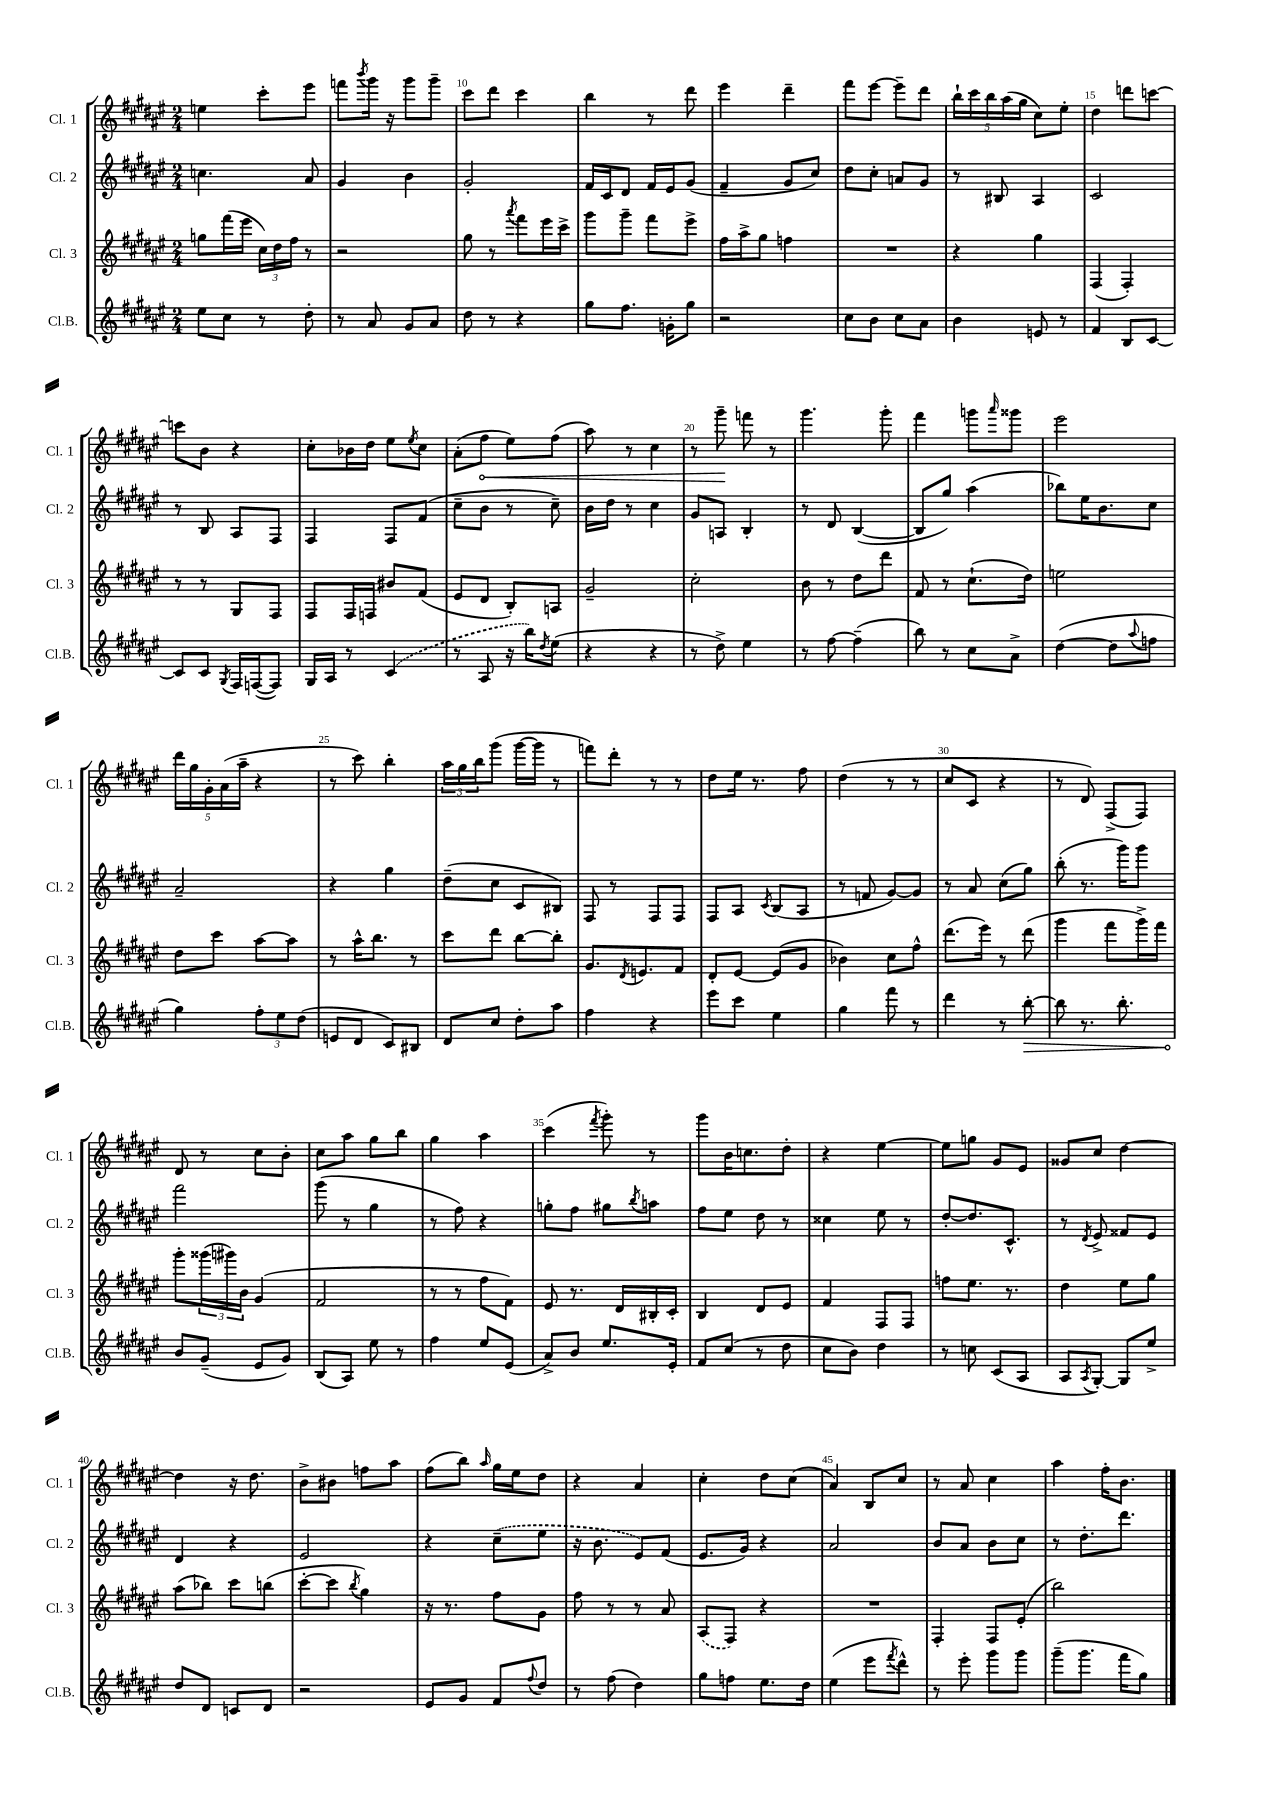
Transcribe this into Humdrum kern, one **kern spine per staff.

**kern	**dynam	**kern	**kern	**kern	**dynam
*part4	*part4	*part3	*part2	*part1	*part1
*staff4	*staff4	*staff3	*staff2	*staff1	*staff1
*I"Cl.B.	*	*I"Cl. 3	*I"Cl. 2	*I"Cl. 1	*
*I'Cl.B.	*	*I'Cl. 3	*I'Cl. 2	*I'Cl. 1	*
*clefG2	*	*clefG2	*clefG2	*clefG2	*
*k[f#c#g#d#a#e#]	*	*k[f#c#g#d#a#e#]	*k[f#c#g#d#a#e#]	*k[f#c#g#d#a#e#]	*
*M2/4	*	*M2/4	*M2/4	*M2/4	*
=8	=8	=8	=8	=8	=8
8ee#\L	.	8ggn\L	4.ccn\	4een\	.
8cc#\J	.	(16fff#\L	.	.	.
.	.	16eee#\JJ	.	.	.
8r	.	24cc#\LL)	.	8ccc#'\L	.
.	.	24dd#\	.	.	.
.	.	24ff#\JJ	.	.	.
8dd#'\	.	8r	8a#/	8eee#\J	.
=9	=9	=9	=9	=9	=9
8r	.	2r	4g#/	8fffn\L	.
.	.	.	.	8qbbb/	.
8a#/	.	.	.	16ggg#\Jk	.
.	.	.	.	16r	.
8g#/L	.	.	4b\	8ggg#\L	.
8a#/J	.	.	.	8ggg#~\J	.
=10	=10	=10	=10	=10	=10
8dd#\	.	8gg#\	2g#'/	8ccc#\L	.
8r	.	8r	.	8ddd#\J	.
.	.	8qaaa#/	.	.	.
4r	.	8fff#\L	.	4ccc#\	.
.	.	16eee#\L	.	.	.
.	.	16ccc#^\JJ	.	.	.
=11	=11	=11	=11	=11	=11
8gg#\L	.	8ggg#\L	16f#/LL	4bb\	.
.	.	.	16c#/J	.	.
8.ff#\J	.	8ggg#~\J	8d#/J	.	.
.	.	8fff#\L	16f#/LL	8r	.
16gn'\KL	.	.	16e#/J	.	.
8gg#\J	.	8eee#^\J	(8g#/J	8ddd#\	.
=12	=12	=12	=12	=12	=12
2r	.	16ff#\LL	4f#~/	4eee#\	.
.	.	16aa#^\J	.	.	.
.	.	8gg#\J	.	.	.
.	.	4ffn\	8g#/L	4ddd#~\	.
.	.	.	8cc#/J)	.	.
=13	=13	=13	=13	=13	=13
8cc#\L	.	2r	8dd#\L	8fff#\L	.
8b\J	.	.	8cc#'\J	[8eee#\J	.
8cc#\L	.	.	8an/L	8eee#~\L]	.
8a#\J	.	.	8g#/J	8ddd#\J	.
=14	=14	=14	=14	=14	=14
4b\	.	4r	8r	20bb`\LL	.
.	.	.	.	20ccc#\	.
.	.	.	.	20bb\	.
.	.	.	8B#X/	.	.
.	.	.	.	(20aa#\	.
.	.	.	.	20gg#\JJ	.
8en/	.	4gg#\	4A#/	8cc#\L)	.
8r	.	.	.	8ee#'\J	.
=15	=15	=15	=15	=15	=15
4f#/	.	(4F#/	2c#/	4dd#\	.
8B/L	.	4F#'/)	.	8dddn\L	.
[8c#/J	.	.	.	[8cccn\J	.
!!LO:LB:g=z
=16	=16	=16	=16	=16	=16
8c#/L]	.	8r	8r	8cccn\L]	.
8c#/J	.	8r	8B/	8b\J	.
8qG#/	.	.	.	.	.
16F#/LL	.	8G#/L	8A#/L	4r	.
([16Fn/J	.	.	.	.	.
8F/J])	.	8F#/J	8F#/J	.	.
=17	=17	=17	=17	=17	=17
16G#/LL	.	8F#/L	4F#/	8cc#'\L	.
16A#/JJ	.	.	.	.	.
8r	.	16F#/L	.	16b-X\L	.
.	.	16Fn/JJ	.	16dd#\JJ	.
(4c#/	.	8b#X/L	8F#/L	8ee#\L	.
.	.	.	.	8qee#/	.
.	.	(8f#/J	(8f#/J	8cc#\J	.
=18	=18	=18	=18	=18	=18
8r	.	8e#/L	8cc#~\L	(8a#'\L	.
!	!	!	!	!	!LO:HP:b
8A#/	.	8d#/J	8b\J	8ff#\J	<
16r	.	8B'/L)	8r	8ee#\L)	.
16bb\KL)	.	.	.	.	.
8qdd#/	.	.	.	.	.
(8ee#\J	.	8An/J	8cc#~\)	(8ff#\J	.
=19	=19	=19	=19	=19	=19
4r	.	2g#~/	16b\LL	8aa#\)	.
.	.	.	16dd#\JJ	.	.
.	.	.	8r	8r	.
4r	.	.	4cc#\	4cc#\	.
=20	=20	=20	=20	=20	=20
8r	.	2cc#'\	8g#/L	8r	.
8dd#^\)	.	.	8An/J	8ggg#~\	.
4ee#\	.	.	4B'/	8fffn\	[
.	.	.	.	8r	.
=21	=21	=21	=21	=21	=21
8r	.	8b\	8r	4.ggg#\	.
[8ff#\	.	8r	8d#/	.	.
(4ff#~\]	.	8dd#\L	([4B/	.	.
.	.	8ddd#\J	.	8ggg#'\	.
=22	=22	=22	=22	=22	=22
8bb\)	.	8f#/	8B/L]	4fff#\	.
8r	.	8r	8gg#/J)	.	.
8cc#\L	.	(8.cc#`\L	(4aa#\	8gggn\L	.
.	.	.	.	16qqaaa#/	.
8a#^\J	.	.	.	8ggg##X\J	.
.	.	16dd#\Jk)	.	.	.
=23	=23	=23	=23	=23	=23
([4dd#\	.	2een\	8bb-X\L)	2eee#\	.
.	.	.	16ee#\K	.	.
.	.	.	8.b\	.	.
8dd#\L]	.	.	.	.	.
8qqaa#/	.	.	.	.	.
8ffn\J	.	.	8cc#\J	.	.
!!LO:LB:g=z
=24	=24	=24	=24	=24	=24
4gg#\)	.	8dd#\L	2a#~/	20ddd#\LL	.
.	.	.	.	20gg#\	.
.	.	.	.	20g#'\	.
.	.	8ccc#\J	.	.	.
.	.	.	.	(20a#\	.
.	.	.	.	20aa#~\JJ	.
12ff#'\L	.	[8aa#\L	.	4r	.
12ee#\	.	.	.	.	.
.	.	8aa#\J]	.	.	.
(12dd#\J	.	.	.	.	.
=25	=25	=25	=25	=25	=25
8en/L	.	8r	4r	8r	.
8d#/J	.	16aa#^^\KL	.	8ccc#\)	.
.	.	8.bb\J	.	.	.
8c#/L)	.	.	4gg#\	4bb'\	.
8B#X/J	.	8r	.	.	.
=26	=26	=26	=26	=26	=26
8d#/L	.	8ccc#\L	(8dd#~\L	24aa#\LL	.
.	.	.	.	24gg#\	.
.	.	.	.	24bb\J	.
8cc#/J	.	8ddd#\J	8cc#\J	(8ggg#\J	.
8dd#'\L	.	[8bb\L	8c#/L	[16ggg#\LL	.
.	.	.	.	16ggg#\JJ]	.
8aa#\J	.	8bb'\J]	8B#X/J)	8r	.
=27	=27	=27	=27	=27	=27
4ff#\	.	8.g#/L	8F#/	8fffn\L)	.
.	.	.	8r	8ddd#'\J	.
.	.	8qd#/	.	.	.
.	.	8.en/	.	.	.
4r	.	.	8F#/L	8r	.
.	.	8f#/J	8F#/J	8r	.
=28	=28	=28	=28	=28	=28
8eee#\L	.	8d#'/L	8F#/L	8dd#\L	.
8ccc#\J	.	[8e#/J	8A#/J	16ee#\Jk	.
.	.	.	.	8.r	.
.	.	.	8qc#/	.	.
4ee#\	.	(8e#/L]	(8B/L	.	.
.	.	8g#/J	8A#/J	8ff#\	.
=29	=29	=29	=29	=29	=29
4gg#\	.	4b-X\)	8r	(4dd#\	.
.	.	.	8fn/	.	.
8fff#\	.	8cc#\L	[8g#/L)	8r	.
8r	.	8ff#^^\J	8g#/J]	8r	.
=30	=30	=30	=30	=30	=30
4ddd#\	.	(8.ddd#\L	8r	8cc#/L	.
.	.	.	8a#/	8c#/J	.
.	.	16eee#\Jk)	.	.	.
8r	.	8r	(8cc#\L	4r	.
!	!LO:HP:b	!	!	!	!
[8bb'\	>	(8ddd#\	8gg#\J)	.	.
=31	=31	=31	=31	=31	=31
8bb\]	.	4ggg#\	(8bb'\	8r	.
8.r	.	.	8.r	8d#/)	.
.	.	8fff#\L	.	(8F#^/L	.
8.bb'\	.	.	16ggg#\KL)	.	.
.	.	16ggg#^\L)	8ggg#\J	8F#/J)	.
.	.	16fff#\JJ	.	.	.
!!LO:LB:g=z
=32	=32	=32	=32	=32	=32
8b/L	.	8ggg#'\L	2fff#\	8d#/	.
(8g#~/J	]	(24ggg##X\L	.	8r	.
.	.	24ggg#X\)	.	.	.
.	.	24b\JJ	.	.	.
8e#/L	.	(4g#/	.	8cc#\L	.
8g#/J)	.	.	.	8b'\J	.
=33	=33	=33	=33	=33	=33
(8B/L	.	2f#/	(8ggg#\	8cc#\L	.
8A#/J)	.	.	8r	8aa#\J	.
8ee#\	.	.	4gg#\	8gg#\L	.
8r	.	.	.	8bb\J	.
=34	=34	=34	=34	=34	=34
4ff#\	.	8r	8r	4gg#\	.
.	.	8r	8ff#\)	.	.
8ee#/L	.	8ff#\L	4r	4aa#\	.
(8e#/J	.	8f#\J)	.	.	.
=35	=35	=35	=35	=35	=35
8a#^/L)	.	8e#/	8ggn'\L	(4ccc#\	.
8b/J	.	8.r	8ff#\J	.	.
.	.	.	.	8qfff#/	.
8.ee#/L	.	.	8gg#X\L	8ggg#'\)	.
.	.	16d#/LL	.	.	.
.	.	.	8qbb/	.	.
.	.	16B#X'/	8aan\J	8r	.
16e#'/Jk	.	16c#'/JJ	.	.	.
=36	=36	=36	=36	=36	=36
8f#/L	.	4B/	8ff#\L	8ggg#\L	.
(8cc#/J	.	.	8ee#\J	16b\K	.
.	.	.	.	8.ccn\	.
8r	.	8d#/L	8dd#\	.	.
8dd#\	.	8e#/J	8r	8dd#'\J	.
=37	=37	=37	=37	=37	=37
8cc#\L	.	4f#/	4cc##X\	4r	.
8b\J)	.	.	.	.	.
4dd#\	.	8F#/L	8ee#\	[4ee#\	.
.	.	8F#/J	8r	.	.
=38	=38	=38	=38	=38	=38
8r	.	8ffn\L	[8dd#'/L	8ee#\L]	.
8ccn\	.	8.ee#\J	8.dd#/]	8ggn\J	.
(8c#/L	.	.	.	8g#/L	.
.	.	8.r	8.c#^^/J	.	.
8A#/J	.	.	.	8e#/J	.
=39	=39	=39	=39	=39	=39
8A#/L	.	4dd#\	8r	8g##X/L	.
8qA#/	.	.	8qd#/	.	.
[8G#'/J)	.	.	8e#^/	8cc#/J	.
8G#/L]	.	8ee#\L	8f##X/L	[4dd#\	.
8ee#^/J	.	8gg#\J	8e#/J	.	.
!!LO:LB:g=z
=40	=40	=40	=40	=40	=40
8dd#/L	.	(8aa#\L	4d#/	4dd#\]	.
8d#/J	.	8bb-X\J)	.	.	.
8cn/L	.	8ccc#\L	4r	16r	.
.	.	.	.	8.dd#\	.
8d#/J	.	(8bbn\J	.	.	.
=41	=41	=41	=41	=41	=41
2r	.	[8ccc#'\L	2e#/	8b^\L	.
.	.	8ccc#\J]	.	8b#X\J	.
.	.	8qbb/	.	.	.
.	.	4gg#\)	.	8ffn\L	.
.	.	.	.	8aa#\J	.
=42	=42	=42	=42	=42	=42
8e#/L	.	16r	4r	(8ff#\L	.
.	.	8.r	.	.	.
8g#/J	.	.	.	8bb\J)	.
.	.	.	.	16qqaa#/	.
8f#/L	.	8ff#\L	(8cc#~\L	16gg#\LL	.
.	.	.	.	16ee#\J	.
8qqff#/	.	.	.	.	.
8dd#/J	.	8g#\J	8ee#\J	8dd#\J	.
=43	=43	=43	=43	=43	=43
8r	.	8ff#\	16r	4r	.
.	.	.	8.b\	.	.
(8ff#\	.	8r	.	.	.
4dd#\)	.	8r	8e#/L)	4a#/	.
.	.	8a#/	(8f#/J	.	.
=44	=44	=44	=44	=44	=44
8gg#\L	.	(8A#/L	8.e#/L	4cc#'\	.
8ffn\J	.	8F#/J)	.	.	.
.	.	.	16g#/Jk)	.	.
8.ee#\L	.	4r	4r	8dd#\L	.
.	.	.	.	(8cc#\J	.
16dd#\Jk	.	.	.	.	.
=45	=45	=45	=45	=45	=45
(4ee#\	.	2r	2a#/	4a#/)	.
8eee#\L	.	.	.	8B/L	.
8qfff#/	.	.	.	.	.
8ddd#^^\J)	.	.	.	8cc#/J	.
=46	=46	=46	=46	=46	=46
8r	.	4F#'/	8b/L	8r	.
8eee#'\	.	.	8a#/J	8a#/	.
8ggg#\L	.	8F#/L	8b\L	4cc#\	.
8ggg#\J	.	(8e#'/J	8cc#\J	.	.
=47	=47	=47	=47	=47	=47
(8ggg#~\L	.	2bb\)	8r	4aa#\	.
8.ggg#\J	.	.	8.dd#'\L	.	.
.	.	.	.	16ff#'\KL	.
16fff#\KL	.	.	8.ddd#\J	8.b\J	.
8gg#\J)	.	.	.	.	.
==	==	==	==	==	==
*-	*-	*-	*-	*-	*-
